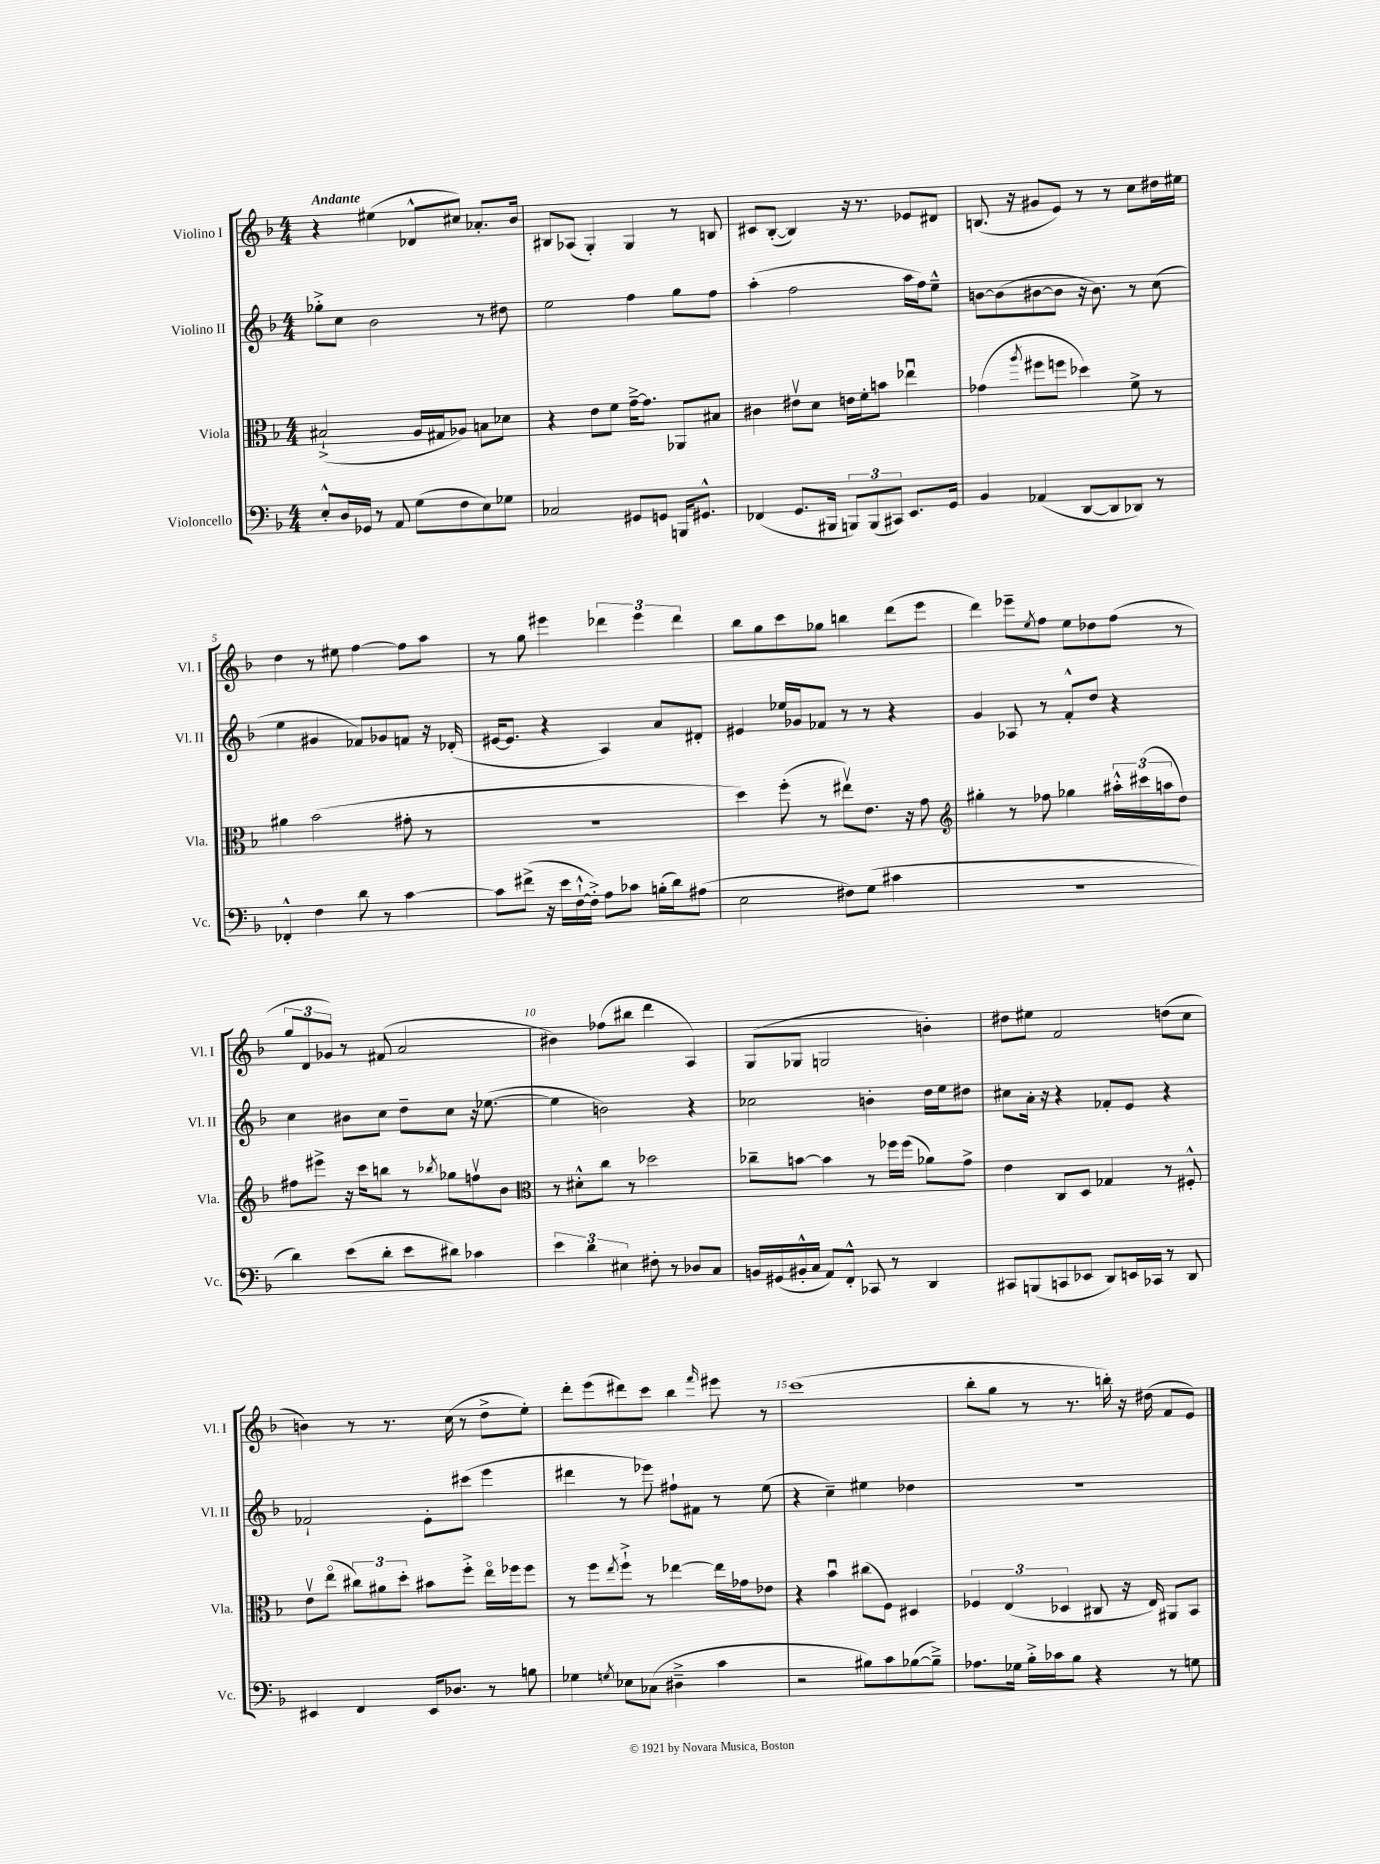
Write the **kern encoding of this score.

**kern	**kern	**kern	**kern
*staff4	*staff3	*staff2	*staff1
*clefF4	*clefC3	*clefG2	*clefG2
*k[b-]	*k[b-]	*k[b-]	*k[b-]
*M4/4	*M4/4	*M4/4	*M4/4
8E'^^/L	(2B#`^/	8gg-'^\L	4r
16D/L	.	8cc\J	.
16GG-/JJ	.	.	.
8r	.	2b-\	(4ee#\
8AA/	.	.	.
(8G\L	16A/LL	.	8d-^^/L
.	16G#/J	.	.
8F\	8A-/J)	.	8cc#/J)
8E\)	8B\L	8r	8.a-'/L
8G-\J	8d-\J	8dd#\	.
.	.	.	16b-/Jk
=	=	=	=
2C-/	4r	2ee\	8B#/L
.	.	.	(8A-/J
.	8e\L	.	4G'/)
.	8f\J	.	.
8GG#/L	[16g~^\LK	4ff\	4G/
.	8.g\]J	.	.
8GG/J	.	.	.
16BBB/LK	8AA-/L	8gg\L	8r
8.GG#^^/J	.	.	.
.	8B#/J	8ff\J	8B/
=	=	=	=
(4FF-/	4c#\	(4aa'\	8c#/L
.	.	.	([8B-'/J
8.GG/L	8e#v\L	2ff\	4B-/])
.	8d\J	.	.
16BBB#/Jk	.	.	.
12BBB/L)	16e\LL	.	16r
.	16f'\J	.	8.r
(12BBB/	.	.	.
.	8b\J	.	.
12CC#/J)	.	.	.
8.EE/L	4ee-u\	16aa\LL	8e-/L
.	.	16ff\J)	.
.	.	8ee~^^\J	8d#/J
16GG/Jk	.	.	.
=	=	=	=
4BB-/	(4g-\	[8b\L	(8.B/
.	.	(8b\]	.
.	.	.	16r
.	8qaa/	.	.
(4AA-/	8ff#\L	[8b#\	8g#/L
.	8ff\J	8b#\]J	8e/J)
[8DD/L	4dd-\)	16r	8r
.	.	8.b#\)	.
8DD/]	.	.	8r
8DD-/J)	8f^\	8r	8cc\L
8r	8r	(8cc\	16dd#\L
.	.	.	16ee#\JJ
=	=	=	=
4FF-'^^/	4a#\	4ee\	4dd\
4F\	(2b-\	4g#/	8r
.	.	.	8ee#\
8d\	.	8f-/L)	[4ff\
8r	.	8g-/	.
[4c\	8g#'\	8f/J	8ff\]L
.	8r	16r	8aa\J
.	.	(16d-'/	.
=	=	=	=
8c\]L	1r	[16e#/LK	8r
.	.	8.e#/]J	.
(8f#^\J	.	.	8gg\
16r	.	4r	4eee#\
16e\LL	.	.	.
[16F`^^\	.	.	.
16F'^\]JJ)	.	.	.
8A\L	.	4A/)	6ddd-\
8c-\J	.	.	.
.	.	.	6eee#\
(16B'\LL	.	8a/L	.
16d\J)	.	.	.
.	.	.	6ddd-\
(8A#\J	.	8d#'/J	.
=	=	=	=
2E\	4dd\)	4e#/	8bb-\L
.	.	.	8gg\
.	(8ff'\	16ee-/LL	8ccc\
.	.	16g-/J	.
.	8r	8f-/J	8gg-\J
8F#\L)	8ee#v\L)	8r	4bb\
(8G\J	8.e\J	8r	.
4c#\	.	4r	(8ddd\L
.	16r	.	.
.	8g\	.	8eee\J
=	=	=	=
*	*clefG2	*	*
1r	4gg#'\	4g/	4ddd\)
.	8r	8A-/	8eee-~\L
.	.	.	8qee/
.	8ff-\	8r	8ff\J
.	4gg-\	8f'^^/L	8ee\L
.	.	8dd/J	8dd-\
.	24aa#'^^\LL	4r	(8ff\J
.	(24ccc#\	.	.
.	24aa\J	.	.
.	8dd\J)	.	8r
=	=	=	=
4d\)	8ff#\L	4cc\	12gg/L
.	.	.	12d/
.	8eee#^\J	.	.
.	.	.	12g-/J)
(8e\L	16r	8b#\L	8r
.	16ccc\LK	.	.
8d'\J	8bb\J	8cc\J	(8f#/
8e\L	8r	8dd~\L	2a/
.	8qbb-/	.	.
8d#\J)	8gg-\L	8cc\J	.
4c-\	8ffv\	16r	.
.	.	([8.ee-\	.
.	8b-\J	.	.
=	=	=	=
*	*clefC3	*	*
6e\	8r	4ee-\]	4b#\)
.	8d#'^^\L	.	.
6d\	.	.	.
.	8cc\J	2b\)	(8ff-\L
6E#\	.	.	.
.	8r	.	8bb#\J
8F#'\	2dd-\	.	4ddd\
8r	.	.	.
8D-/L	.	4r	4A/)
8C/J	.	.	.
=	=	=	=
16BB/LL	8cc-~\L	2cc-\	(8G/L
(16GG#/	.	.	.
16BB#'^^/	[8b\J	.	8G-/J
16C/JJ	.	.	.
8AA/L)	4b\]	.	2G/
8FF'^^/J	.	.	.
8CC-/	8r	4b'\	.
8r	16ff-\LL	.	.
.	(16ff-\JJ	.	.
4DD/	8a-\L)	16dd\LL	4b'\)
.	.	16ee\J	.
.	8g^\J	8dd#\J	.
=	=	=	=
8CC#/L	4e\	8cc#\L	8dd#\L
(8BBB/	.	16a'\Jk	8ee#\J
.	.	16r	.
8CC/	8C/L	4r	2f/
8EE-/J	8D/J	.	.
8DD/L)	4G-/	8f-'/L	.
16EE/L	.	8e/J	.
16CC-/JJ	.	.	.
8r	8r	4r	(8dd\L
8DD/	8F#'^^/	.	8cc\J
=	=	=	=
4EE#/	8ev\L	2f-`/	4b\)
.	(8eeo\J	.	.
4FF/	12cc#\L)	.	8r
.	12a#\	.	.
.	.	.	8.r
.	12dd'\J	.	.
16EE#/LK	8b#\L	8e'\L	.
8.D-/J	.	.	(16cc\
.	8ff'^\J	(8ccc#\J	8r
8r	16eeo\LL	4eee\	8dd^\L
.	16ff-\J	.	.
8B\	8ff-\J	.	8ee'\J)
=	=	=	=
4G-\	8r	4ddd#\	8ddd'\L
.	8ff\L	.	(8eee\
8qG/	8qee/	.	.
8E-\L	8ff`^\J	8r	8ddd#\)
(8C-\J	8r	8eee-\)	8ccc\J
4D#~^\	[4ee-\	8ff#`\L	4bb-\
.	.	8f#\J	.
.	.	.	16qqfff/
4c\	16ee-\]LL	8r	8eee#\
.	16g-\J	.	.
.	8e-\J	(8ee\	8r
=	=	=	=
2r	4r	4r	(1ccc
.	4b-u\	4cc~\)	.
8B#\L)	(8cc#\L	4ee#\	.
8c\	8F\J)	.	.
([8B-\	4D#/	4dd-\	.
8B-~^\]J)	.	.	.
=	=	=	=
8.A-\L	6F-/	1r	8bb-'\L
.	.	.	8gg\J
.	(6E/	.	.
16G-\Jk	.	.	.
16B-'^\LL	.	.	8r
16c-\J	.	.	.
.	6D-/	.	.
8B-\J	.	.	8.r
4r	8C#/	.	.
.	.	.	16bb'\)
.	16r	.	16r
.	16E/)	.	(16dd#\
8r	8AA#/L	.	8f/L
8G\	8BB-/J	.	8e/J)
==	==	==	==
*-	*-	*-	*-
